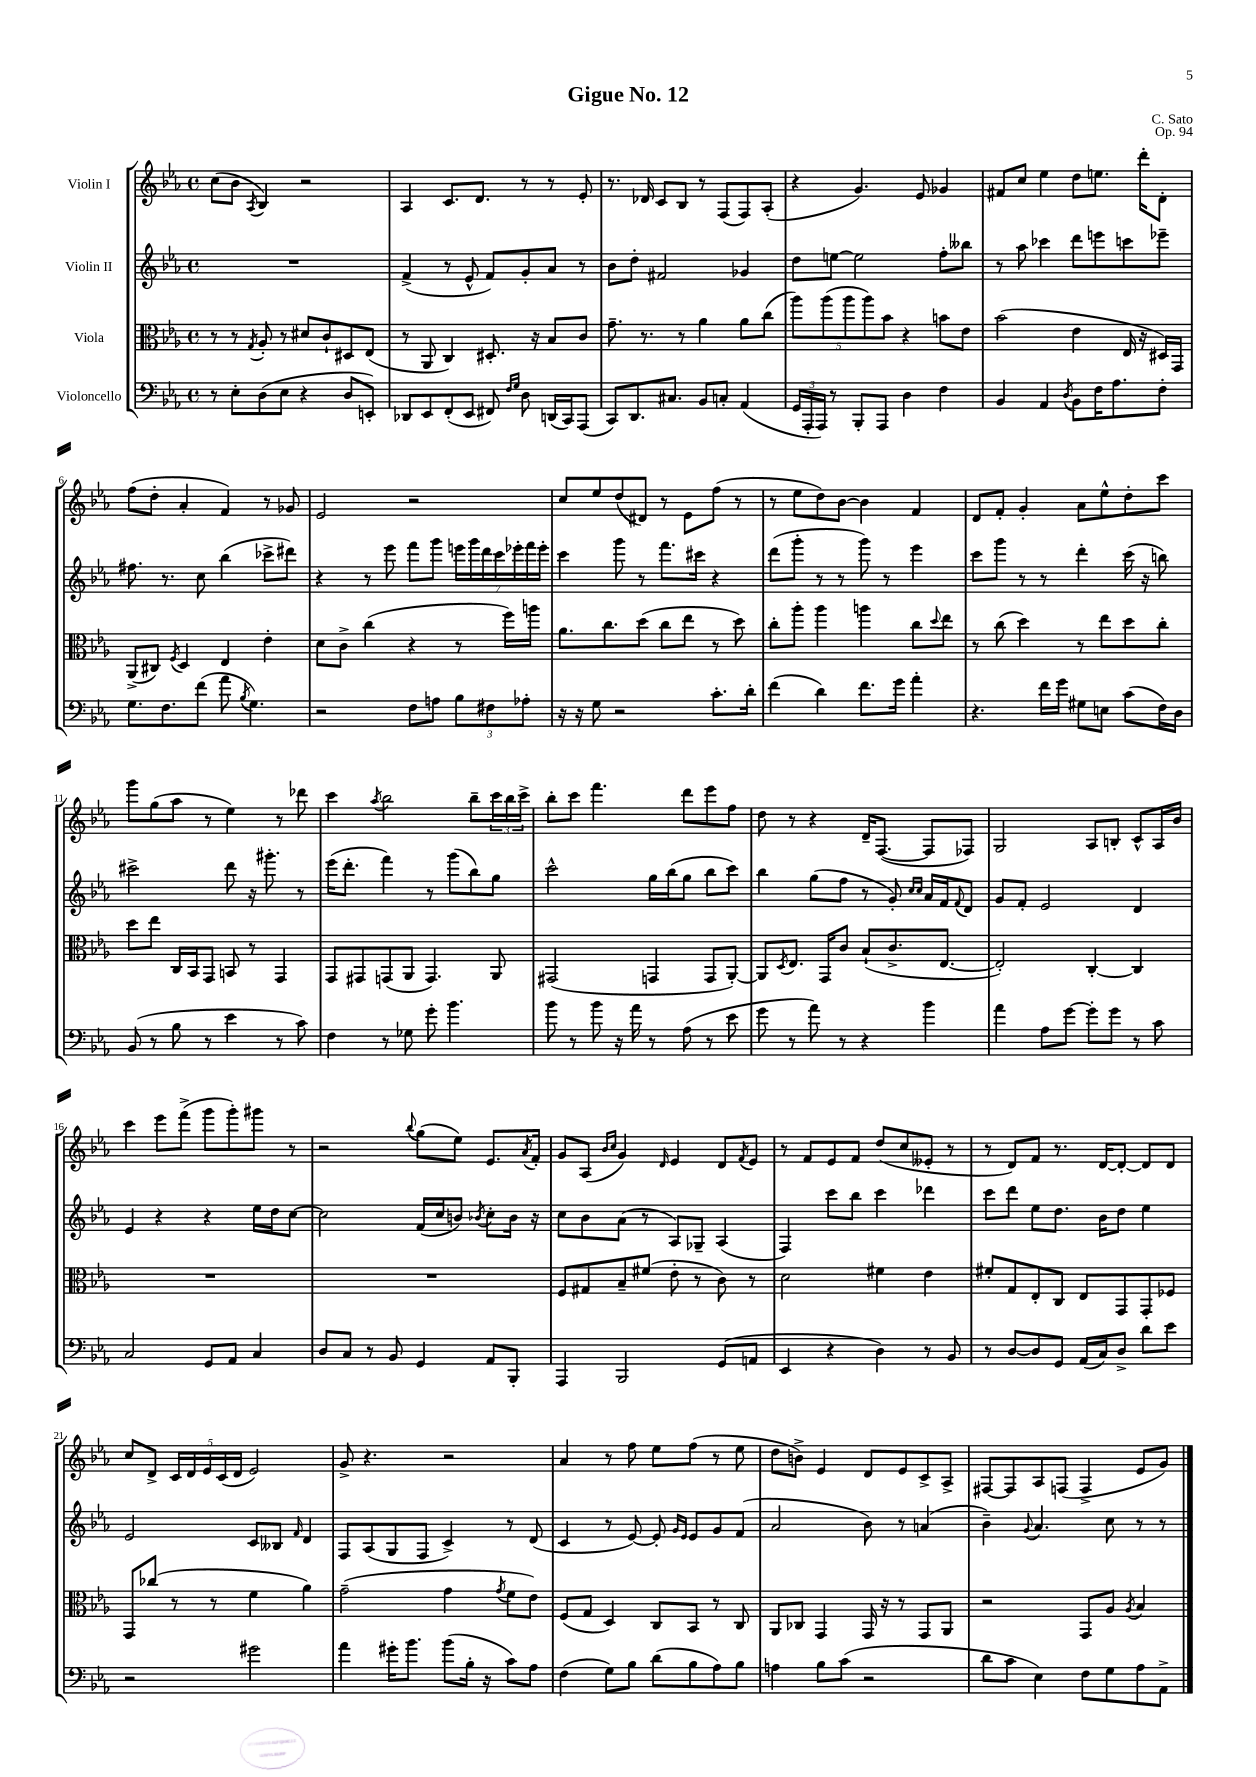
\header { title = "Gigue No. 12" composer = "C. Sato" opus = "Op. 94" }
<<
\new StaffGroup <<
\new Staff = "s0" \with { instrumentName = "Violin I" } {
    \clef treble \key ees \major \defaultTimeSignature \time 4/4
    c''8( bes'8 \acciaccatura { aes8 } bes4) r2 |
    aes4 c'8. d'8. r8 r8 ees'8-. |
    r8. des'16 c'8 bes8 r8 f8( f8) aes8-.( |
    r4 g'4.) ees'8 ges'4 |
    fis'8 c''8 ees''4 d''8 e''8. d'''16-. d'8-. |
    f''8( d''8-. aes'4-. f'4) r8 ges'8 |
    ees'2 r2 |
    c''8 ees''8 d''8( dis'8) r8 ees'8 f''8( r8 |
    r8 ees''8 d''8) bes'8~ bes'4 f'4 |
    d'8 f'8-. g'4-. aes'8 ees''8-^ d''8-. c'''8 |
    g'''8 g''8( aes''8 r8 ees''4) r8 des'''8 |
    c'''4 \acciaccatura { aes''8 } bes''2 bes''8-- \tuplet 3/2 { c'''16 bes''16 c'''16-> } |
    bes''8-. c'''8 f'''4. d'''8 ees'''8 f''8 |
    d''8 r8 r4 d'16-- f8.~( f8 fes8) |
    g2 aes8 b8-. c'8-^ aes16 bes'16 |
    c'''4 ees'''8 f'''8->( g'''8 g'''8-.) gis'''8 r8 |
    r2 \appoggiatura { bes''8 } g''8( ees''8) ees'8. \acciaccatura { aes'8 } f'16-. |
    g'8 aes8( \grace { bes'16 c''16 } g'4) \grace { d'16 } ees'4 d'8 \acciaccatura { f'8 } ees'8 |
    r8 f'8 ees'8 f'8 d''8( c''8 eeses'8-. r8 |
    r8 d'8) f'8 r8. d'16~ d'8~-. d'8 d'8 |
    c''8 d'8-> \tuplet 5/4 { c'16 d'16 ees'16 c'16( d'16 } ees'2) |
    g'8-> r4. r2 |
    aes'4 r8 f''8 ees''8 f''8( r8 ees''8 |
    d''8 b'8->) ees'4 d'8 ees'8 c'8-> aes8-> |
    fis8~ fis8 aes8 f8( f4-> ees'8 g'8) \bar "|." |
}
\new Staff = "s1" \with { instrumentName = "Violin II" } {
    \clef treble \key ees \major \defaultTimeSignature \time 4/4
    R1 |
    f'4->( r8 ees'8-^ f'8) g'8-. aes'8 r8 |
    bes'8 d''8-. fis'2 ges'4 |
    d''8 e''8~ e''2 f''8-. beses''8 |
    r8 aes''8 ces'''4 d'''8 e'''8 c'''8 ees'''8-- |
    fis''8. r8. c''8 bes''4( ces'''8-> dis'''8) |
    r4 r8 ees'''8 f'''8 g'''8 \tuplet 7/4 { e'''16 g'''16 d'''16 c'''16 ees'''16-. f'''16 ees'''16-. } |
    c'''4 g'''8 r8 f'''8. cis'''16 r4 |
    d'''8( g'''8-. r8 r8 g'''8) r8 ees'''4 |
    c'''8 g'''8 r8 r8 d'''4-. c'''16( r16 b''8) |
    cis'''2-> d'''8 r16 gis'''8.-. r8 |
    ees'''16( d'''8.-. f'''4) r8 g'''8( bes''8) g''8 |
    c'''2-^ g''16 bes''16( g''8 bes''8 c'''8) |
    bes''4 g''8( f''8 r8 g'8-.) \grace { c''16 c''16 } aes'16 f'16 \appoggiatura { f'8 } d'8 |
    g'8 f'8-. ees'2 d'4 |
    ees'4 r4 r4 ees''16 d''16 c''8~ |
    c''2 f'16( c''16 b'8) \acciaccatura { bes'8 } c''8-. bes'16 r16 |
    c''8 bes'8 aes'8( r8 aes8) ges8-- aes4( |
    f4) c'''8 bes''8 c'''4 des'''4 |
    c'''8 d'''8 ees''8 d''8. bes'16 d''8 ees''4 |
    ees'2 c'8 beses8 \grace { f'16 } d'4 |
    f8 aes8( g8 f8 c'4->) r8 d'8( |
    c'4 r8 ees'8~) ees'8-. \grace { g'16 ees'16 } ees'8 g'8 f'8( |
    aes'2 bes'8) r8 a'4( |
    bes'4--) \appoggiatura { g'8 } aes'4. c''8 r8 r8 \bar "|." |
}
\new Staff = "s2" \with { instrumentName = "Viola" } {
    \clef alto \key ees \major \defaultTimeSignature \time 4/4
    r8 r8 \acciaccatura { g8 } aes8-. r8 dis'8 c'8-! dis8 ees8( |
    r8 aes,8 c4) dis8.-. r16 bes8 c'8 |
    g'8.-- r8. r8 aes'4 aes'8 c''8( |
    \tuplet 5/4 { aes''8) aes''8( aes''8 aes''8) bes'8 } r4 b'8 ees'8 |
    bes'2( ees'4 ees16 r16 dis16) g,16 |
    aes,8->( cis8) \acciaccatura { f8 } d4 ees4 ees'4-. |
    d'8 c'8-> c''4( r4 r8 f''16) a''16 |
    aes'8. c''8. d''8( c''8 ees''8 r8 d''8) |
    c''8-. aes''8-. aes''4 a''4 c''8 \appoggiatura { d''8 } ees''8 |
    r8 c''8( d''4) r8 ees''8 d''8 c''8-. |
    d''8 ees''8 c16 bes,16 g,8 b,8 r8 g,4 |
    g,8 gis,8 g,8( aes,8 g,4.) aes,8 |
    gis,2( g,4 g,8 aes,8~-.) |
    aes,8 \acciaccatura { d8 } ees8. g,16 c'8 bes8-!( c'8.-> ees8.~ |
    ees2-.) c4~-. c4 |
    R1 |
    R1 |
    f8 gis8 bes8-- fis'8( ees'8-. r8 c'8) r8 |
    d'2 fis'4 ees'4 |
    fis'8-. g8 ees8-. c8 ees8 g,8 g,8-. fes8 |
    g,8 ces''8( r8 r8 f'4 aes'4) |
    g'2--( g'4 \acciaccatura { g'8 } f'8 ees'8) |
    f8( g8 d4) c8 bes,8 r8 c8 |
    aes,8 ces8 g,4 g,16 r16 r8 g,8 aes,8 |
    r2 g,8 aes8 \acciaccatura { aes8 } bes4 \bar "|." |
}
\new Staff = "s3" \with { instrumentName = "Violoncello" } {
    \clef bass \key ees \major \defaultTimeSignature \time 4/4
    r8 ees8-. d8( ees8 r4 d8 e,8-.) |
    des,8 ees,8 f,8-.( ees,8 fis,8) \grace { f16 g16 } d8 d,16( c,16) aes,,8( |
    c,8) d,8. cis8. bes,8 c8-. aes,4( |
    \tuplet 3/2 { g,16 aes,,16-. aes,,16) } r8 bes,,8-. aes,,8 d4 f4 |
    bes,4 aes,4 \acciaccatura { d8 } bes,8 f16 aes8. f8-. |
    g8. f8. f'8( aes'8 \acciaccatura { bes8 } g4.) |
    r2 f8 a8 \tuplet 3/2 { bes8 fis8 aes8-. } |
    r16 r16 g8 r2 c'8.-. d'16-. |
    f'4( d'4) f'8. g'16 aes'4-. |
    r4. f'16 g'16 gis8 e8 c'8( f16) d16 |
    bes,8( r8 bes8 r8 ees'4 r8 c'8) |
    f4 r8 ges8 g'8-. bes'4. |
    bes'8 r8 bes'8 r16 aes'16 r8 aes8( r8 ees'8 |
    g'8 r8 aes'8) r8 r4 bes'4 |
    aes'4 aes8 g'8~ g'8-. g'8 r8 c'8 |
    c2 g,8 aes,8 c4 |
    d8 c8 r8 bes,8 g,4 aes,8 bes,,8-. |
    aes,,4 bes,,2 g,8( a,8 |
    ees,4 r4 d4) r8 bes,8 |
    r8 d8~ d8 g,8 aes,16( c16) d8-> d'8 ees'8 |
    r2 gis'2 |
    aes'4 gis'16-. bes'8. bes'8( bes16-. r16 c'8) aes8 |
    f4( g8) bes8 d'8( bes8 aes8) bes8 |
    a4 bes8 c'8( r2 |
    d'8 c'8 ees4) f8 g8 aes8 aes,8-> \bar "|." |
}
>>
>>
